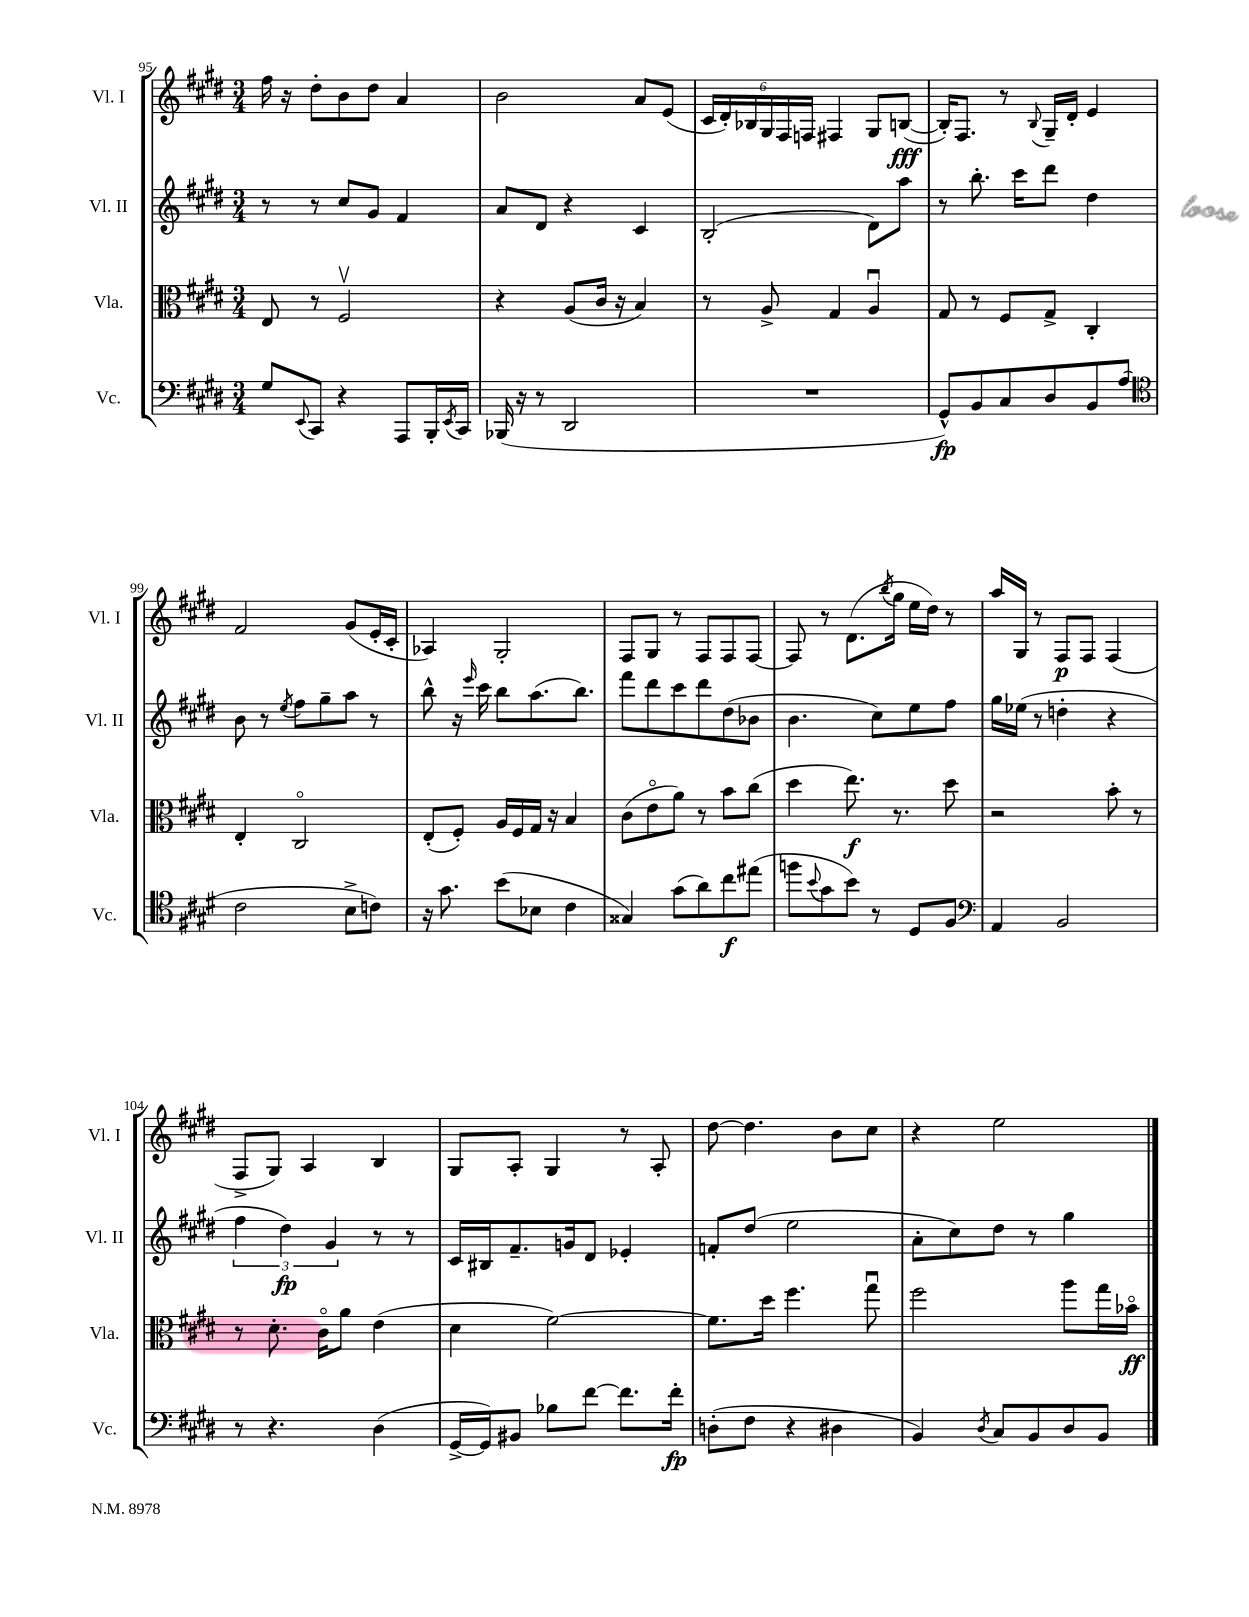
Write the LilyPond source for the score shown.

<<
\new StaffGroup <<
\new Staff = "s0" \with { instrumentName = "Vl. I" shortInstrumentName = "Vl. I" } {
    \clef treble \key e \major \numericTimeSignature \time 3/4
    fis''16 r16 dis''8-. b'8 dis''8 a'4 |
    b'2 a'8 e'8( |
    \tuplet 6/4 { cis'16 dis'16-.) bes16 gis16 fis16 f16 } fis4 gis8 b8~\fff( |
    b16-.) fis8. r8 \appoggiatura { b8 } gis16-- dis'16-. e'4 |
    fis'2 gis'8( e'16-. cis'16-. |
    aes4) gis2-. |
    fis8 gis8 r8 fis8 fis8 fis8~ |
    fis8 r8 dis'8.( \acciaccatura { b''8 } gis''16 e''16 dis''16) r8 |
    a''16 gis16 r8 fis8\p fis8 fis4( |
    fis8-> gis8) a4 b4 |
    gis8 a8-. gis4 r8 a8-. |
    dis''8~ dis''4. b'8 cis''8 |
    r4 e''2 \bar "|." |
}
\new Staff = "s1" \with { instrumentName = "Vl. II" shortInstrumentName = "Vl. II" } {
    \clef treble \key e \major \numericTimeSignature \time 3/4
    r8 r8 cis''8 gis'8 fis'4 |
    a'8 dis'8 r4 cis'4 |
    b2-.( dis'8) a''8 |
    r8 b''8.-. cis'''16 dis'''8 dis''4 |
    b'8 r8 \acciaccatura { e''8 } fis''8 gis''8-- a''8 r8 |
    b''8-^ r16 \grace { e'''16 } cis'''16 b''8 a''8.( b''8.) |
    fis'''8 dis'''8 cis'''8 dis'''8 dis''8( bes'8 |
    b'4. cis''8) e''8 fis''8 |
    gis''16 ees''16( r8 d''4-. r4 |
    \tuplet 3/2 { fis''4 dis''4\fp) gis'4 } r8 r8 |
    cis'16 bis16 fis'8.-- g'16 dis'8 ees'4-. |
    f'8-. dis''8( e''2 |
    a'8-. cis''8) dis''8 r8 gis''4 \bar "|." |
}
\new Staff = "s2" \with { instrumentName = "Vla." shortInstrumentName = "Vla." } {
    \clef alto \key e \major \numericTimeSignature \time 3/4
    e8 r8 fis2\upbow |
    r4 a8( cis'16 r16 b4) |
    r8 a8-> gis4 a4\downbow |
    gis8 r8 fis8 gis8-> cis4-. |
    e4-. cis2\flageolet |
    e8-.( fis8-.) a16 fis16 gis16 r16 b4 |
    cis'8( e'8\flageolet a'8) r8 b'8 cis''8( |
    dis''4 e''8.\f) r8. dis''8 |
    r2 b'8-. r8 |
    r8 dis'8.-. cis'16\flageolet a'8 e'4( |
    dis'4 fis'2~) |
    fis'8. dis''16 fis''4. gis''8\downbow |
    fis''2 a''8 gis''16 bes'16\flageolet\ff \bar "|." |
}
\new Staff = "s3" \with { instrumentName = "Vc." shortInstrumentName = "Vc." } {
    \clef bass \key e \major \numericTimeSignature \time 3/4
    gis8 \appoggiatura { e,8 } cis,8 r4 a,,8 b,,16-. \acciaccatura { e,8 } cis,16 |
    bes,,16( r16 r8 dis,2 |
    R2. |
    gis,8-^\fp) b,8 cis8 dis8 b,8 a8( |
    \clef tenor cis'2 b8-> c'8) |
    r16 gis'8. b'8( bes8 cis'4 |
    gisis4) gis'8( a'8) cis''8\f eis''8( |
    f''8 \appoggiatura { b'8 } gis'8 b'8) r8 dis8 fis8 |
    \clef bass a,4 b,2 |
    r8 r4. dis4( |
    gis,16~-> gis,16) bis,8 bes8 fis'8~ fis'8. fis'16-.\fp |
    d8-.( fis8 r4 dis4 |
    b,4) \acciaccatura { dis8 } cis8 b,8 dis8 b,8 \bar "|." |
}
>>
>>
\layout { \context { \Score currentBarNumber = #95 } }
